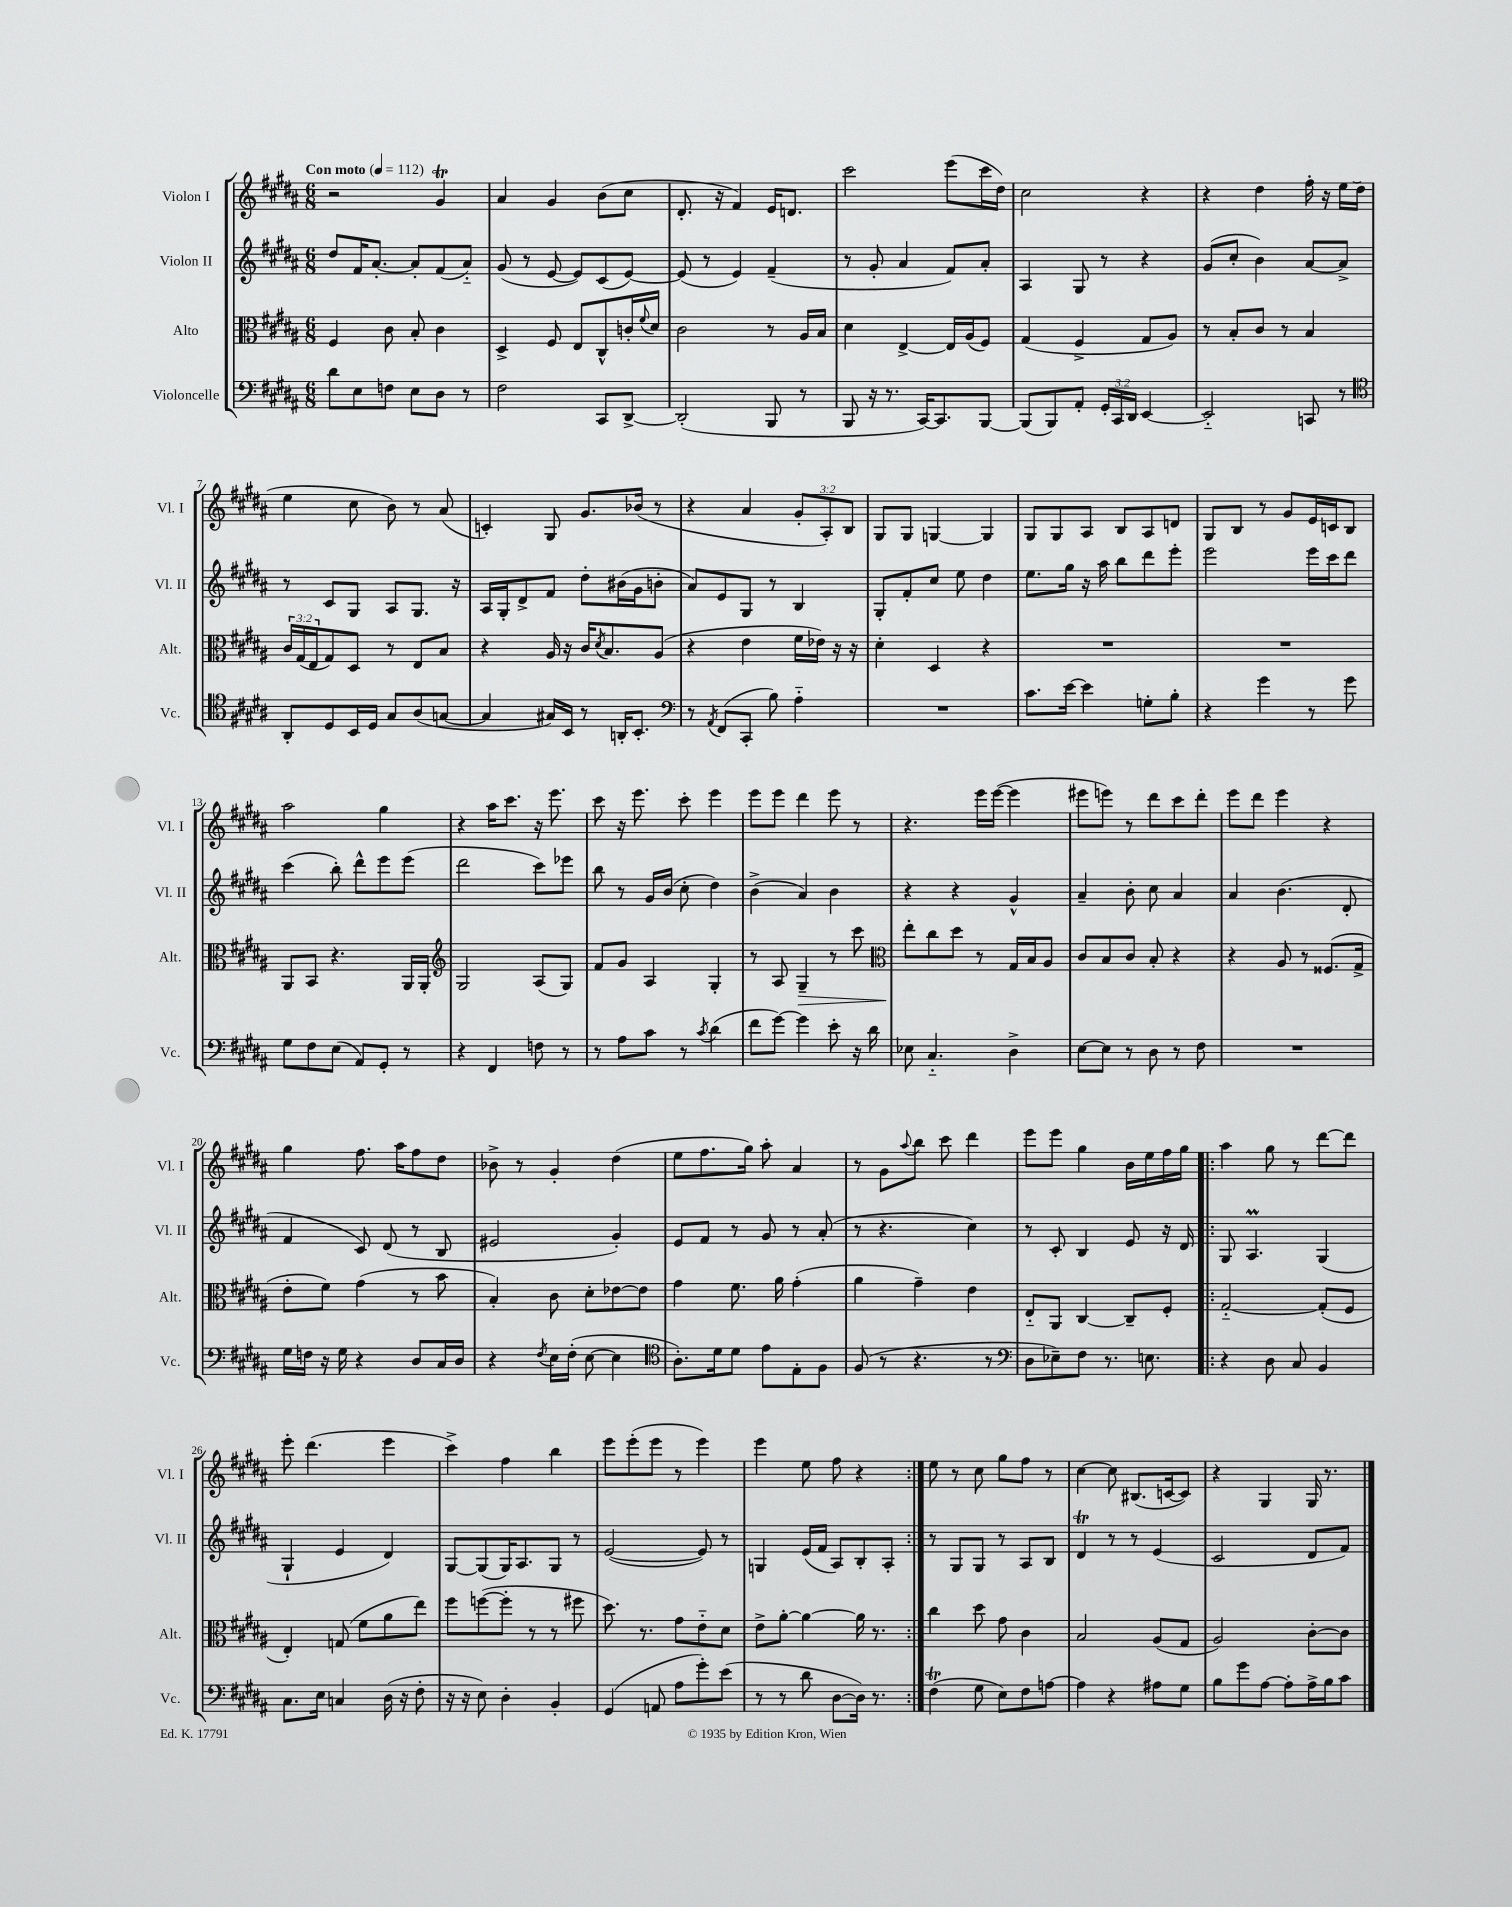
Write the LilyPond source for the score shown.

<<
\new StaffGroup <<
\new Staff = "s0" \with { instrumentName = "Violon I" shortInstrumentName = "Vl. I" } {
    \clef treble \key b \major \numericTimeSignature \time 6/8 \override Staff.TupletNumber.text = #tuplet-number::calc-fraction-text \tempo "Con moto" 4 = 112
    r2 gis'4\trill |
    ais'4 gis'4 b'8( cis''8 |
    dis'8.-. r16 fis'4) e'16 d'8. |
    cis'''2 e'''8( cis'''16 dis''16) |
    cis''2 r4 |
    r4 dis''4 fis''16-. r16 e''16 dis''16( |
    e''4 cis''8 b'8) r8 ais'8( |
    c'4-.) gis8 gis'8. bes'16( r8 |
    r4 ais'4 \tuplet 3/2 { gis'8-. ais8-.) b8 } |
    gis8 gis8 g4~ g4 |
    gis8 gis8 ais8 b8 ais8 d'8 |
    gis8 b8 r8 gis'8 e'16 c'16 b8 |
    ais''2 gis''4 |
    r4 ais''16 cis'''8. r16 e'''8. |
    cis'''8 r16 e'''8. cis'''8-. e'''4 |
    e'''8 e'''8 dis'''4 e'''8 r8 |
    r4. e'''16 e'''16~( e'''4 |
    eis'''8 e'''8) r8 dis'''8 cis'''8 dis'''8-. |
    e'''8 dis'''8 e'''4 r4 |
    gis''4 fis''8. ais''16 fis''8 dis''8 |
    bes'8-> r8 gis'4-. dis''4( |
    e''8 fis''8. gis''16) ais''8-. ais'4 |
    r8 gis'8 \appoggiatura { ais''8 } b''8 cis'''8 dis'''4 |
    e'''8 e'''8 gis''4 b'16 e''16 fis''16 gis''16 |
    \repeat volta 2 { ais''4 gis''8 r8 dis'''8~ dis'''8 |
    e'''8-. dis'''4.( e'''4 |
    cis'''4->) fis''4 b''4 |
    e'''8 e'''8-.( e'''8 r8 e'''4) |
    e'''4 e''8 fis''8 r4 | }
    e''8 r8 cis''8 gis''8 fis''8 r8 |
    cis''4~ cis''8 bis8.( c'16~ c'8) |
    r4 gis4 gis16 r8. \bar "|." |
}
\new Staff = "s1" \with { instrumentName = "Violon II" shortInstrumentName = "Vl. II" } {
    \clef treble \key b \major \numericTimeSignature \time 6/8
    dis''8 fis'16 ais'8.~-. ais'8-. fis'8( ais'8-_) |
    gis'8( r8 e'8~ e'8) cis'8( e'8~) |
    e'8( r8 e'4) fis'4--( |
    r8 gis'8-. ais'4 fis'8) ais'8-. |
    ais4 gis8 r8 r4 |
    gis'8( cis''8-. b'4) ais'8~ ais'8-> |
    r8 cis'8 gis8 ais8 gis8. r16 |
    ais16 gis16-. dis'8-> fis'8 dis''8-. bis'16( gis'16 b'8-. |
    ais'8) e'8 gis8 r8 b4 |
    gis8-. fis'8-. cis''8 e''8 dis''4 |
    e''8. gis''16 r16 ais''16 b''8 dis'''8 e'''8-. |
    e'''2 e'''16 cis'''16 dis'''8 |
    cis'''4( b''8-.) dis'''8-^ e'''8 e'''8( |
    dis'''2 cis'''8) ees'''8 |
    b''8 r8 gis'16 b'16( cis''8-. dis''4) |
    b'4->( ais'4) b'4 |
    r4 r4 gis'4-^ |
    ais'4-- b'8-. cis''8 ais'4 |
    ais'4 b'4.( dis'8-. |
    fis'4 cis'8) dis'8( r8 b8 |
    eis'2 gis'4-.) |
    e'8 fis'8 r8 gis'8 r8 ais'8-.( |
    r8 r4. cis''4) |
    r8 cis'8-. b4 e'8 r16 dis'16 |
    \repeat volta 2 { gis8 ais4.\prall gis4( |
    gis4-! e'4 dis'4) |
    gis8~ gis8( gis16) ais8. gis8 r8 |
    e'2~( e'8) r8 |
    g4 e'16( fis'16 ais8) b8-. ais8-. | }
    r8 gis8 gis8 r8 ais8 b8 |
    dis'4\trill r8 r8 e'4( |
    cis'2 dis'8 fis'8) \bar "|." |
}
\new Staff = "s2" \with { instrumentName = "Alto" shortInstrumentName = "Alt." } {
    \clef alto \key b \major \numericTimeSignature \time 6/8 \override Staff.TupletNumber.text = #tuplet-number::calc-fraction-text
    fis4 cis'8 b8-. cis'4 |
    dis4-> fis8 e8 cis8-^ c'16-. \appoggiatura { fis'8 } dis'16 |
    cis'2 r8 ais16 b16 |
    dis'4 e4~-> e16 ais16( fis8) |
    gis4( fis4-> gis8 ais8) |
    r8 b8-. cis'8 r8 b4 |
    \tuplet 3/2 { cis'16 gis16( e16 } gis8) dis8 r8 e8 b8 |
    r4 ais16 r16 cis'16 \acciaccatura { dis'8 } b8. ais8( |
    r4 e'4 fis'16 ees'16) r16 r16 |
    dis'4-. dis4 r4 |
    R2. |
    R2. |
    ais,8 b,8 r4. ais,16 ais,16-. |
    \clef treble gis2 ais8( gis8) |
    fis'8 gis'8 ais4 gis4-. |
    r8 ais8 gis4--\> r8 cis'''8 |
    \clef alto e''8-.\! cis''8 dis''8 r8 gis16 b16 ais8 |
    cis'8 b8 cis'8 b8-. r4 |
    r4 ais8 r8 fisis8.( gis16-> |
    e'8-. fis'8) gis'4( r8 b'8 |
    b4-.) cis'8 dis'8-. ees'8~ ees'8 |
    gis'4 fis'8. ais'16 gis'4-.( |
    ais'4 gis'4--) e'4 |
    e8-_ ais,8 cis4~ cis8-- fis8-. |
    \repeat volta 2 { gis2~-_ gis8-.( fis8 |
    e4-.) g8( fis'8 ais'8 e''8) |
    fis''8 f''8~( f''8-. r8 r8 fis''8 |
    dis''8.) r8. gis'8 e'8-_ dis'8 |
    e'8-> ais'8~-. ais'4~ ais'16 r8. | }
    cis''4 dis''8 gis'8 cis'4 |
    b2 ais8( gis8 |
    ais2) cis'8~-. cis'8 \bar "|." |
}
\new Staff = "s3" \with { instrumentName = "Violoncelle" shortInstrumentName = "Vc." } {
    \clef bass \key b \major \numericTimeSignature \time 6/8 \override Staff.TupletNumber.text = #tuplet-number::calc-fraction-text
    dis'8 e8 f8 e8 dis8 r8 |
    fis2 cis,8 dis,8~-> |
    dis,2-.( b,,8 r8 |
    b,,8 r16 r8. cis,16~) cis,8. b,,8~ |
    b,,8( b,,8) ais,8-. \tuplet 3/2 { gis,16-. cis,16 dis,16 } e,4~ |
    e,2-_ c,8 r8 |
    \clef tenor ais,8-. dis8 b,16 dis16 gis8 ais8( g8~ |
    g4 gis16) b,16 r8 a,16-. b,8.-. |
    \clef bass r8 \acciaccatura { ais,8 } fis,8( cis,8-. b8) ais4-_ |
    R2. |
    cis'8. e'16~ e'4 g8-. b8-. |
    r4 gis'4 r8 gis'8 |
    gis8 fis8 e8( ais,8) gis,8-. r8 |
    r4 fis,4 f8 r8 |
    r8 ais8 cis'8 r8 \acciaccatura { cis'8 } dis'4( |
    fis'8 gis'8~) gis'4 e'8-. r16 dis'16 |
    ees8 cis4.-_ dis4-> |
    e8~ e8 r8 dis8 r8 fis8 |
    R2. |
    gis16 f16 r16 gis16 r4 dis8 cis16 dis16 |
    r4 \acciaccatura { fis8 } e16 fis16-.( e8~ e4 |
    \clef tenor ais8.-.) dis'16 dis'8 e'8 e8-. fis8 |
    fis8( r8 r4. r8 |
    \clef bass dis8 ees8--) fis8 r8. e8. |
    \repeat volta 2 { r4 dis8 cis8 b,4 |
    cis8. e16 c4 dis16( r16 fis8-. |
    r16 r16 e8) dis4-. b,4-. |
    gis,4( a,8 ais8 gis'8-.) e'8( |
    r8 r8 dis'8 dis8~ dis16) r8. | }
    fis4\trill( gis8 e8) fis8 a8~ |
    a4 r4 ais8 gis8 |
    b8 gis'8 ais8~ ais8-. ais16-> b16 cis'8 \bar "|." |
}
>>
>>
